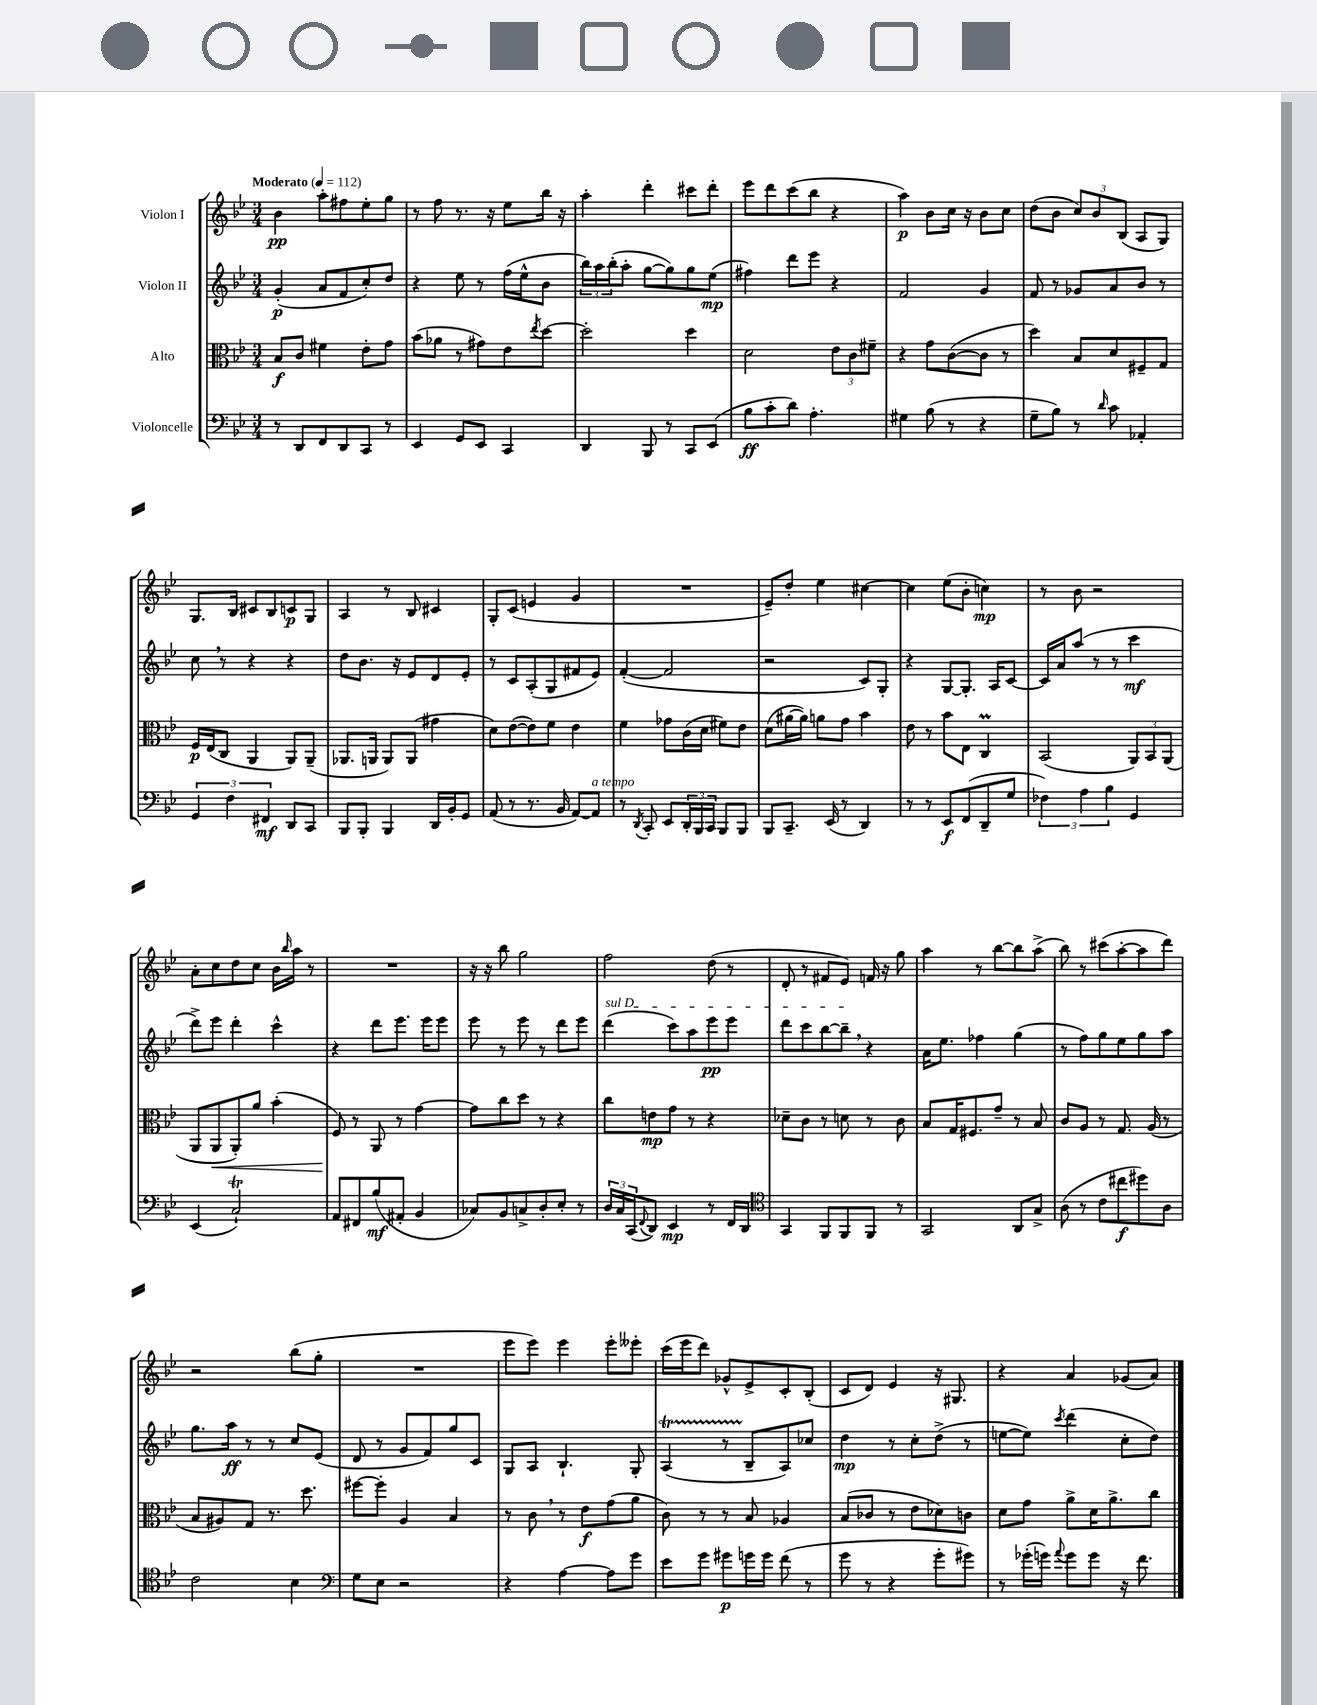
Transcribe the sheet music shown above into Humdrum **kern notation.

**kern	**dynam	**kern	**dynam	**kern	**dynam	**kern	**dynam
*part4	*part4	*part3	*part3	*part2	*part2	*part1	*part1
*staff4	*staff4	*staff3	*staff3	*staff2	*staff2	*staff1	*staff1
*I"Violoncelle	*	*I"Alto	*	*I"Violon II	*	*I"Violon I	*
*clefF4	*	*clefC3	*	*clefG2	*	*clefG2	*
*k[b-e-]	*	*k[b-e-]	*	*k[b-e-]	*	*k[b-e-]	*
*M3/4	*	*M3/4	*	*M3/4	*	*M3/4	*
*MM112	*	*MM112	*	*MM112	*	*MM112	*
=1	=1	=1	=1	=1	=1	=1	=1
!	!	!	!	!	!	!LO:TX:a:B:t=Moderato	!
8r	.	8B-/L	f	(4g'/	p	4b-\	pp
8DD/L	.	8c/J	.	.	.	.	.
8FF/	.	4f#X\	.	8a/L	.	8aa'\L	.
8DD/	.	.	.	8f/	.	8ff#X\	.
8CC/J	.	8e-'\L	.	8cc'/)	.	8ee-'\	.
8r	.	8g\J	.	8dd/J	.	8gg\J	.
=2	=2	=2	=2	=2	=2	=2	=2
4EE-/	.	(8b-\L	.	4r	.	8r	.
.	.	8a-X\J	.	.	.	8ff\	.
8GG/L	.	8r	.	8ee-\	.	8.r	.
8EE-/J	.	8g#X\L)	.	8r	.	.	.
.	.	.	.	.	.	16r	.
4CC/	.	8e-\	.	(16ff\LL	.	8ee-\L	.
.	.	.	.	16ee-^^\J	.	.	.
.	.	8qee-/	.	.	.	.	.
.	.	[8dd\J	.	8b-\J	.	16bb-\Jk	.
.	.	.	.	.	.	16r	.
=3	=3	=3	=3	=3	=3	=3	=3
4DD/	.	2dd'\]	.	24bb-\LL)	.	4aa'\	.
.	.	.	.	24aa\	.	.	.
.	.	.	.	(24bb-'\J	.	.	.
.	.	.	.	8aa'\J	.	.	.
8BBB-/	.	.	.	[8gg\L	.	4ddd'\	.
8r	.	.	.	8gg\])	.	.	.
8CC/L	.	4dd\	.	8gg\	.	8ccc#X\L	.
(8EE-/J	.	.	.	(8ee-\J	mp	8ddd'\J	.
=4	=4	=4	=4	=4	=4	=4	=4
8B-\L	ff	2d\	.	4ff#X\)	.	8eee-\L	.
8c'\	.	.	.	.	.	8ddd\	.
8d\J)	.	.	.	8ddd\L	.	(8ccc\	.
4.A'\	.	.	.	8eee-\J	.	8bb-\J	.
.	.	12e-\L	.	4r	.	4r	.
.	.	12c\	.	.	.	.	.
.	.	12f#X~\J	.	.	.	.	.
=5	=5	=5	=5	=5	=5	=5	=5
4G#X\	.	4r	.	2f/	.	4aa\)	p
(8B-\	.	8g\L	.	.	.	8b-\L	.
8r	.	([8c\	.	.	.	16cc\Jk	.
.	.	.	.	.	.	16r	.
4r	.	8c\J]	.	4g/	.	8b-\L	.
.	.	8r	.	.	.	8cc\J	.
=6	=6	=6	=6	=6	=6	=6	=6
8G~\L	.	4dd\)	.	8f/	.	(8dd\L	.
8B-\J)	.	.	.	8r	.	8b-\J	.
8r	.	8B-/L	.	8g-X/L	.	12cc/L)	.
.	.	.	.	.	.	12b-/	.
16qqd/	.	.	.	.	.	.	.
8c\	.	8d/	.	8a/	.	.	.
.	.	.	.	.	.	(12B-/J	.
4AA-X'/	.	8F#X~/	.	8b-/J	.	8A/L	.
.	.	8G/J	.	8r	.	8G/J)	.
!!LO:LB:g=z
=7	=7	=7	=7	=7	=7	=7	=7
6GG/	.	16F/LL	p	8cc,\	.	8.G/L	.
.	.	(16E-/J	.	.	.	.	.
.	.	8C/J	.	8r	.	.	.
6F\	.	.	.	.	.	.	.
.	.	.	.	.	.	16B-/Jk	.
.	.	4AA/	.	4r	.	8c#X/L	.
6FF#X/	mf	.	.	.	.	.	.
.	.	.	.	.	.	8B-/	.
8DD/L	.	8AA/L)	.	4r	.	8cn/	p
8CC/J	.	(8AA~/J	.	.	.	8G/J	.
=8	=8	=8	=8	=8	=8	=8	=8
8BBB-/L	.	8.AA-X/L	.	8dd\L	.	4A/	.
8BBB-'/J	.	.	.	8.b-\J	.	.	.
.	.	16AAn/Jk	.	.	.	.	.
4BBB-/	.	8AA/L)	.	.	.	8r	.
.	.	.	.	16r	.	.	.
.	.	(8AA/J	.	8e-/L	.	8B-/	.
16DD/LL	.	4g#X\	.	8d/	.	4c#X/	.
16BB-'/J	.	.	.	.	.	.	.
8GG/J	.	.	.	8e-'/J	.	.	.
=9	=9	=9	=9	=9	=9	=9	=9
(8AA/	.	8d\L)	.	8r	.	8G'/L	.
8r	.	([8e-\	.	8c/L	.	(8c/J	.
8.r	.	8e-\])	.	(8A'/	.	4en/	.
.	.	8f\J	.	8G/	.	.	.
16BB-/	.	.	.	.	.	.	.
[8AA/L)	.	4e-\	.	8f#X/	.	4g/	.
!LO:TX:a:i:t=a tempo	!	!	!	!	!	!	!
8AA/J]	.	.	.	8e-/J)	.	.	.
=10	=10	=10	=10	=10	=10	=10	=10
8r	.	4f\	.	([4f'/	.	2.r	.
8qDD/	.	.	.	.	.	.	.
8CC'/	.	.	.	.	.	.	.
8EE-/L	.	8g-X\L	.	2f/]	.	.	.
24DD'/L	.	(16c\L	.	.	.	.	.
24BBB-/	.	.	.	.	.	.	.
.	.	16d\JJ	.	.	.	.	.
24CC/JJ	.	.	.	.	.	.	.
8BBB-/L	.	8f#X\L)	.	.	.	.	.
8BBB-/J	.	8e-\J	.	.	.	.	.
=11	=11	=11	=11	=11	=11	=11	=11
8BBB-/L	.	(8d\L	.	2r	.	8e-~/L)	.
8.CC~/J	.	[16a#X\L	.	.	.	8dd'/J	.
.	.	16a#\JJ])	.	.	.	.	.
.	.	8an\L	.	.	.	4ee-\	.
(16EE-/	.	.	.	.	.	.	.
8r	.	8g\J	.	.	.	.	.
4DD/)	.	4b-\	.	8c/L)	.	[4cc#X\	.
.	.	.	.	8G'/J	.	.	.
=12	=12	=12	=12	=12	=12	=12	=12
8r	.	8e-\	.	4r	.	4cc#\]	.
8r	.	8r	.	.	.	.	.
8EE-/L	f	8b-\L	.	[8G/L	.	(8ee-\L	.
(8FF/	.	8E-\J	.	8.G'/J]	.	8b-'\J	.
8DD~/	.	4CM/	.	.	.	4ccn\)	mp
.	.	.	.	16A/KL	.	.	.
8G/J	.	.	.	[8c/J	.	.	.
=13	=13	=13	=13	=13	=13	=13	=13
6F-X\)	.	(2BB-/	.	16c/LL]	.	8r	.
.	.	.	.	16a/J	.	.	.
.	.	.	.	(8aa/J	.	8b-\	.
6A\	.	.	.	.	.	.	.
.	.	.	.	8r	.	2r	.
6B-\	.	.	.	.	.	.	.
.	.	.	.	8r	.	.	.
4GG/	.	12AA/L)	.	4ccc\	mf	.	.
.	.	12BB-/	.	.	.	.	.
.	.	(12AA/J	.	.	.	.	.
!!LO:LB:g=z
=14	=14	=14	=14	=14	=14	=14	=14
(4EE-/	.	8AA/L	.	8ddd^\L)	.	8a'\L	.
!	!	!	!LO:HP:b	!	!	!	!
.	.	8AA/	<	8eee-\J	.	8cc\	.
2CT`/)	.	8AA'/)	.	4ddd'\	.	8dd\	.
.	.	8a/J	.	.	.	8cc\J	.
.	.	(4b-'\	.	4ccc^^\	.	16b-\LL	.
.	.	.	.	.	.	16qqbb-/	.
.	.	.	.	.	.	16aa\JJ	.
.	.	.	.	.	.	8r	.
=15	=15	=15	=15	=15	=15	=15	=15
8AA/L	.	8F/)	.	4r	.	2.r	.
8FF#X/	.	8r	[	.	.	.	.
(8B-/	mf	8AA/	.	8ddd\L	.	.	.
8AA#X'/J	.	8r	.	8.eee-\J	.	.	.
4BB-/	.	[4g\	.	.	.	.	.
.	.	.	.	16eee-\KL	.	.	.
.	.	.	.	8eee-\J	.	.	.
=16	=16	=16	=16	=16	=16	=16	=16
8C-X/L)	.	8g\L]	.	8eee-\	.	16r	.
.	.	.	.	.	.	16r	.
8BB-/	.	8cc\	.	8r	.	8bb-\	.
8Cn^/	.	8dd\J	.	8eee-\	.	2gg\	.
8D'/	.	8r	.	8r	.	.	.
8E-'/J	.	4r	.	8ddd\L	.	.	.
8r	.	.	.	8eee-\J	.	.	.
=17	=17	=17	=17	=17	=17	=17	=17
!	!	!	!	!LO:TX:a:i:t=sul D	!	!	!
24D/LL	.	8cc\L	.	(4ddd\	.	2ff\	.
24C/	.	.	.	.	.	.	.
(24CC/J	.	.	.	.	.	.	.
8qqFF/	.	.	.	.	.	.	.
8DD/J)	.	8en\	mp	.	.	.	.
4EE-/	mp	8g\J	.	8ccc\L)	.	.	.
.	.	8r	.	8aa\	.	.	.
8r	.	4r	.	8eee-\	pp	(8dd\	.
16FF/LL	.	.	.	8eee-\J	.	8r	.
16DD/JJ	.	.	.	.	.	.	.
=18	=18	=18	=18	=18	=18	=18	=18
*clefC4	*	*	*	*	*	*	*
4GG/	.	8d-X~\L	.	8ddd\L	.	8d'/	.
.	.	8c\J	.	8ccc\	.	8r	.
8FF/L	.	8r	.	[8bb-\	.	8f#X/L	.
8FF/	.	8dn\	.	8bb-~,\J]	.	8e-/J)	.
8FF/J	.	8r	.	4r	.	16fn/	.
.	.	.	.	.	.	16r	.
8r	.	8c\	.	.	.	8gg\	.
=19	=19	=19	=19	=19	=19	=19	=19
2GG/	.	8B-/L	.	16a\KL	.	4aa\	.
.	.	.	.	8.ee-\J	.	.	.
.	.	16G/K	.	.	.	.	.
.	.	8.F#X/	.	.	.	.	.
.	.	.	.	4ff-X\	.	8r	.
.	.	8g~/J	.	.	.	[8bb-\L	.
8AA/L	.	8r	.	(4gg\	.	8bb-\]	.
8G^/J	.	8B-/	.	.	.	(8aa^\J	.
=20	=20	=20	=20	=20	=20	=20	=20
(8A\	.	8c/L	.	8r	.	8bb-\)	.
8r	.	8A/J	.	8ff\L)	.	8r	.
8c\L	.	8r	.	8gg\	.	(8ccc#X\L	.
8cc#X\	f	8.G/	.	8ee-\	.	[8aa'\	.
8dd#X\)	.	.	.	8gg\	.	8aa\]	.
.	.	(16A/	.	.	.	.	.
8A\J	.	8r	.	8aa\J	.	8ddd\J)	.
!!LO:LB:g=z
=21	=21	=21	=21	=21	=21	=21	=21
2c\	.	8B-/L	.	8.gg\L	.	2r	.
.	.	8A#X/)	.	.	.	.	.
.	.	.	.	16aa\Jk	ff	.	.
.	.	8G/J	.	8r	.	.	.
.	.	8.r	.	8r	.	.	.
4B-\	.	.	.	8cc/L	.	(8bb-\L	.
.	.	8.dd\	.	.	.	.	.
.	.	.	.	(8e-/J	.	8gg'\J	.
=22	=22	=22	=22	=22	=22	=22	=22
*clefF4	*	*	*	*	*	*	*
8G\L	.	[8ff#X\L	.	8d/	.	2.r	.
8E-\J	.	8ff#'\J]	.	8r	.	.	.
2r	.	4A/	.	8g/L	.	.	.
.	.	.	.	8f/)	.	.	.
.	.	4B-/	.	8gg/	.	.	.
.	.	.	.	8c/J	.	.	.
=23	=23	=23	=23	=23	=23	=23	=23
4r	.	8r	.	8G/L	.	8eee-\L	.
.	.	8c,\	.	8A/J	.	8eee-\J)	.
[4A\	.	8r	.	4.B-`/	.	4eee-\	.
.	.	8e-\L	f	.	.	.	.
8A\L]	.	(8g\	.	.	.	8eee-'\L	.
8g\J	.	8a\J	.	8G'/	.	8eee--X'\J	.
=24	=24	=24	=24	=24	=24	=24	=24
8e-\L	.	8c\)	.	(4At/	.	(16ccc\LL	.
.	.	.	.	.	.	16eee-\J	.
8g\J	.	8r	.	.	.	8ddd\J)	.
8g#X\L	p	8r	.	8r	.	8g-X^^/L	.
16gn\L	.	8B-/	.	8B-~/L	.	8e-^/	.
16g\JJ	.	.	.	.	.	.	.
(8f\	.	4A-X/	.	8A/)	.	8c'/	.
8r	.	.	.	8cc-X/J	.	(8B-'/J	.
=25	=25	=25	=25	=25	=25	=25	=25
8g\	.	(8B-/L	.	4dd\	mp	8c/L	.
8r	.	8c-X/J	.	.	.	8d/J)	.
4r	.	8r	.	8r	.	4e-/	.
.	.	8e-\L	.	8cc'\L	.	.	.
8g'\L	.	8d-X\)	.	(8dd^\J	.	16r	.
.	.	.	.	.	.	8.G#X/	.
8g#X\J)	.	8cn\J	.	8r	.	.	.
=26	=26	=26	=26	=26	=26	=26	=26
8r	.	8d\L	.	[8een\L	.	4r	.
(16g-X'\LL	.	8g\J	.	8ee\J])	.	.	.
16gn\JJ)	.	.	.	.	.	.	.
8qqa/	.	.	.	8qccc/	.	.	.
8g\L	.	8a^\L	.	(4ddd\	.	4a/	.
8g\J	.	16d\K	.	.	.	.	.
.	.	8.a^\	.	.	.	.	.
16r	.	.	.	8cc'\L	.	(8g-X/L	.
8.f\	.	.	.	.	.	.	.
.	.	8cc\J	.	8dd\J)	.	8a/J)	.
==	==	==	==	==	==	==	==
*-	*-	*-	*-	*-	*-	*-	*-
